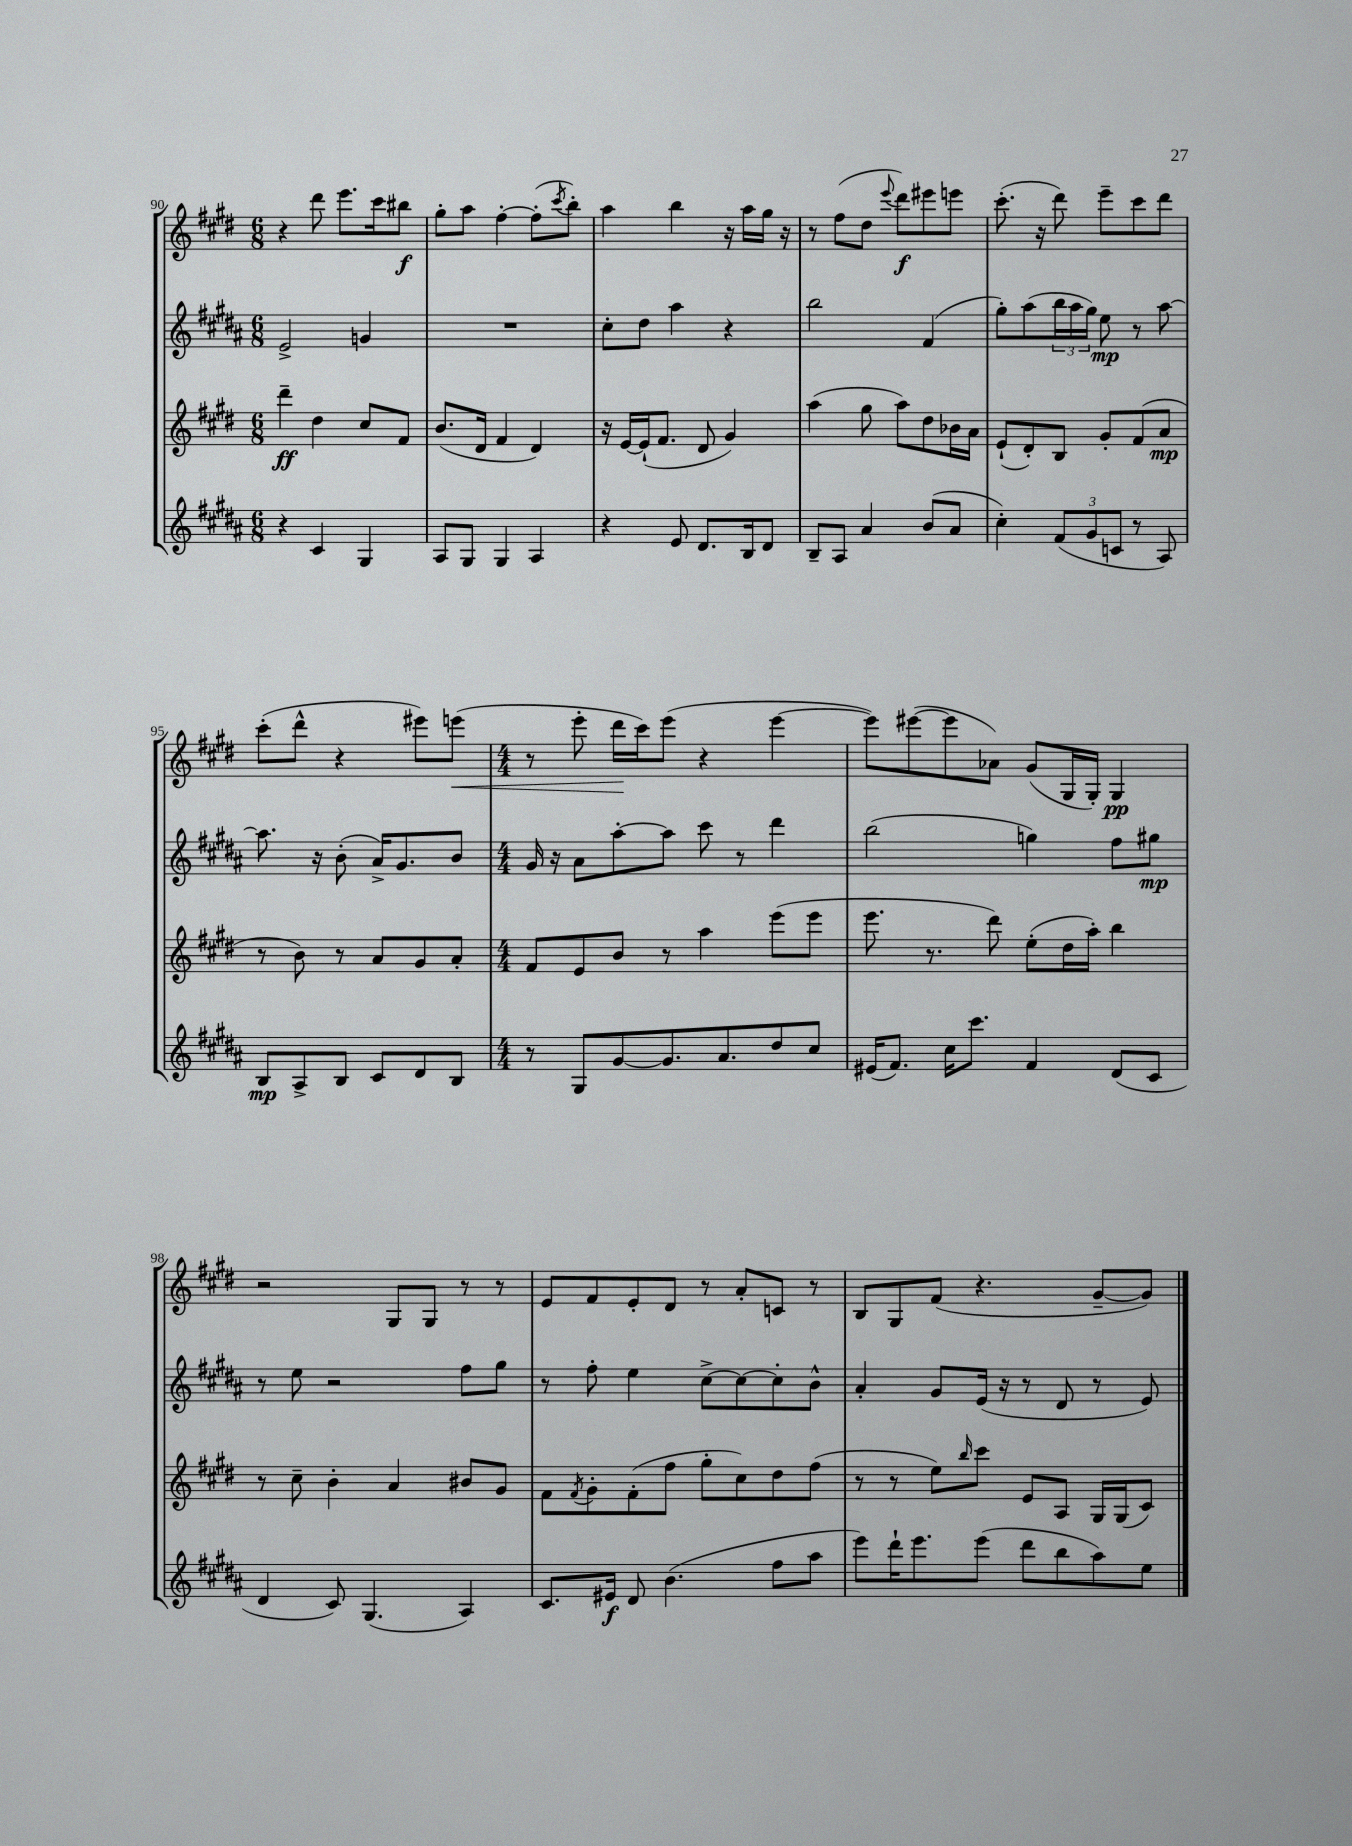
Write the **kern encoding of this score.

**kern	**dynam	**kern	**dynam	**kern	**dynam	**kern	**dynam
*part4	*part4	*part3	*part3	*part2	*part2	*part1	*part1
*staff4	*staff4	*staff3	*staff3	*staff2	*staff2	*staff1	*staff1
*clefG2	*	*clefG2	*	*clefG2	*	*clefG2	*
*k[f#c#g#d#a#]	*	*k[f#c#g#d#]	*	*k[f#c#g#d#a#]	*	*k[f#c#g#d#]	*
*M6/8	*	*M6/8	*	*M6/8	*	*M6/8	*
=90	=90	=90	=90	=90	=90	=90	=90
4r	.	4ddd#~\	ff	2e^/	.	4r	.
4c#/	.	4dd#\	.	.	.	8ddd#\	.
.	.	.	.	.	.	8.eee\L	.
4G#/	.	8cc#/L	.	4gn/	.	.	.
.	.	.	.	.	.	16ccc#\k	.
.	.	8f#/J	.	.	.	8bb#X\J	f
=91	=91	=91	=91	=91	=91	=91	=91
8A#/L	.	(8.b/L	.	2.r	.	8gg#'\L	.
8G#/J	.	.	.	.	.	8aa\J	.
.	.	16d#/Jk	.	.	.	.	.
4G#/	.	4f#/	.	.	.	[4ff#'\	.
4A#/	.	4d#/)	.	.	.	(8ff#'\L]	.
.	.	.	.	.	.	8qccc#/	.
.	.	.	.	.	.	8bb'\J)	.
=92	=92	=92	=92	=92	=92	=92	=92
4r	.	16r	.	8cc#'\L	.	4aa\	.
.	.	[16e/LL	.	.	.	.	.
.	.	(16e`/J]	.	8dd#\J	.	.	.
.	.	8.f#/J	.	.	.	.	.
8e/	.	.	.	4aa#\	.	4bb\	.
8.d#/L	.	8d#/	.	.	.	.	.
.	.	4g#/)	.	4r	.	16r	.
16B/k	.	.	.	.	.	16aa\LL	.
8d#/J	.	.	.	.	.	16gg#\JJ	.
.	.	.	.	.	.	16r	.
=93	=93	=93	=93	=93	=93	=93	=93
8B~/L	.	(4aa\	.	2bb\	.	8r	.
8A#/J	.	.	.	.	.	(8ff#\L	.
4a#/	.	8gg#\	.	.	.	8dd#\J	.
.	.	.	.	.	.	8qqeee/	.
.	.	8aa\L)	.	.	.	8ddd#\L)	f
(8b/L	.	8dd#\	.	(4f#/	.	8eee#X\	.
8a#/J	.	16b-X\L	.	.	.	8eeen\J	.
.	.	16a\JJ	.	.	.	.	.
=94	=94	=94	=94	=94	=94	=94	=94
4cc#'\)	.	(8e`/L	.	8gg#'\L)	.	(8.ccc#'\	.
.	.	8d#'/)	.	(8aa#\	.	.	.
.	.	.	.	.	.	16r	.
(12f#/L	.	8B/J	.	24bb\L	.	8ddd#\)	.
.	.	.	.	24aa#\	.	.	.
12g#/	.	.	.	24gg#\JJ)	.	.	.
.	.	8g#'/L	.	8ee\	mp	8eee~\L	.
12cn/J	.	.	.	.	.	.	.
8r	.	(8f#/	.	8r	.	8ccc#\	.
8A#/)	.	8a/J	mp	[8aa#\	.	8ddd#\J	.
!!LO:LB:g=z
=95	=95	=95	=95	=95	=95	=95	=95
8B/L	mp	8r	.	8.aa#\]	.	(8ccc#'\L	.
8A#^/	.	8b\)	.	.	.	8ddd#^^\J	.
.	.	.	.	16r	.	.	.
8B/J	.	8r	.	(8b'\	.	4r	.
8c#/L	.	8a/L	.	16a#^/KL)	.	.	.
.	.	.	.	8.g#/	.	.	.
8d#/	.	8g#/	.	.	.	8eee#X\L)	.
!	!	!	!	!	!	!	!LO:HP:b
8B/J	.	8a'/J	.	8b/J	.	(8eeen\J	<
=96	=96	=96	=96	=96	=96	=96	=96
*M4/4	*	*M4/4	*	*M4/4	*	*M4/4	*
8r	.	8f#/L	.	16g#/	.	8r	.
.	.	.	.	16r	.	.	.
8G#/L	.	8e/	.	8a#\L	.	8eee'\	.
[8g#/	.	8b/J	.	[8aa#'\	.	16ddd#\LL	.
.	.	.	.	.	.	16ccc#\J)	[
8.g#/]	.	8r	.	8aa#\J]	.	(8eee\J	.
.	.	4aa\	.	8ccc#\	.	4r	.
8.a#/	.	.	.	.	.	.	.
.	.	.	.	8r	.	.	.
8dd#/	.	(8eee\L	.	4ddd#\	.	[4eee\	.
8cc#/J	.	8eee\J	.	.	.	.	.
=97	=97	=97	=97	=97	=97	=97	=97
(16e#X/KL	.	8.eee\	.	(2bb\	.	8eee\L])	.
8.f#/J)	.	.	.	.	.	.	.
.	.	.	.	.	.	([8eee#X\	.
.	.	8.r	.	.	.	.	.
16cc#\KL	.	.	.	.	.	8eee#\]	.
8.ccc#\J	.	.	.	.	.	.	.
.	.	8ddd#\)	.	.	.	8a-X\J)	.
4f#/	.	(8ee'\L	.	4ggn\)	.	(8g#/L	.
.	.	16dd#\L	.	.	.	16G#/L	.
.	.	16aa'\JJ)	.	.	.	16G#'/JJ)	.
(8d#/L	.	4bb\	.	8ff#\L	.	4G#/	pp
8c#/J	.	.	.	8gg#X\J	mp	.	.
!!LO:LB:g=z
=98	=98	=98	=98	=98	=98	=98	=98
4d#/	.	8r	.	8r	.	2r	.
.	.	8cc#~\	.	8ee\	.	.	.
8c#/)	.	4b'\	.	2r	.	.	.
(4.G#/	.	.	.	.	.	.	.
.	.	4a/	.	.	.	8G#/L	.
.	.	.	.	.	.	8G#/J	.
4A#/)	.	8b#X/L	.	8ff#\L	.	8r	.
.	.	8g#/J	.	8gg#\J	.	8r	.
=99	=99	=99	=99	=99	=99	=99	=99
8.c#/L	.	8f#\L	.	8r	.	8e/L	.
.	.	8qf#/	.	.	.	.	.
.	.	8g#'\	.	8ff#'\	.	8f#/	.
16e#X/Jk	f	.	.	.	.	.	.
8d#/	.	(8f#'\	.	4ee\	.	8e'/	.
(4.b\	.	8ff#\J	.	.	.	8d#/J	.
.	.	8gg#'\L	.	[8cc#^\L	.	8r	.
.	.	8cc#\)	.	8cc#\_	.	8a'/L	.
8ff#\L	.	8dd#\	.	8cc#'\]	.	8cn/J	.
8aa#\J	.	(8ff#\J	.	8b^^\J	.	8r	.
=100	=100	=100	=100	=100	=100	=100	=100
8eee\L)	.	8r	.	4a#'/	.	8B/L	.
16ddd#`\K	.	8r	.	.	.	8G#/	.
8.eee\	.	.	.	.	.	.	.
.	.	8ee\L)	.	8g#/L	.	(8f#/J	.
.	.	16qqbb/	.	.	.	.	.
(8eee\J	.	8ccc#\J	.	(16e/Jk	.	4.r	.
.	.	.	.	16r	.	.	.
8ddd#\L	.	8e/L	.	8r	.	.	.
8bb\	.	8A/J	.	8d#/	.	.	.
8aa#\)	.	16G#/LL	.	8r	.	[8g#~/L	.
.	.	(16G#/J	.	.	.	.	.
8ee\J	.	8c#/J)	.	8e/)	.	8g#/J])	.
==	==	==	==	==	==	==	==
*-	*-	*-	*-	*-	*-	*-	*-
